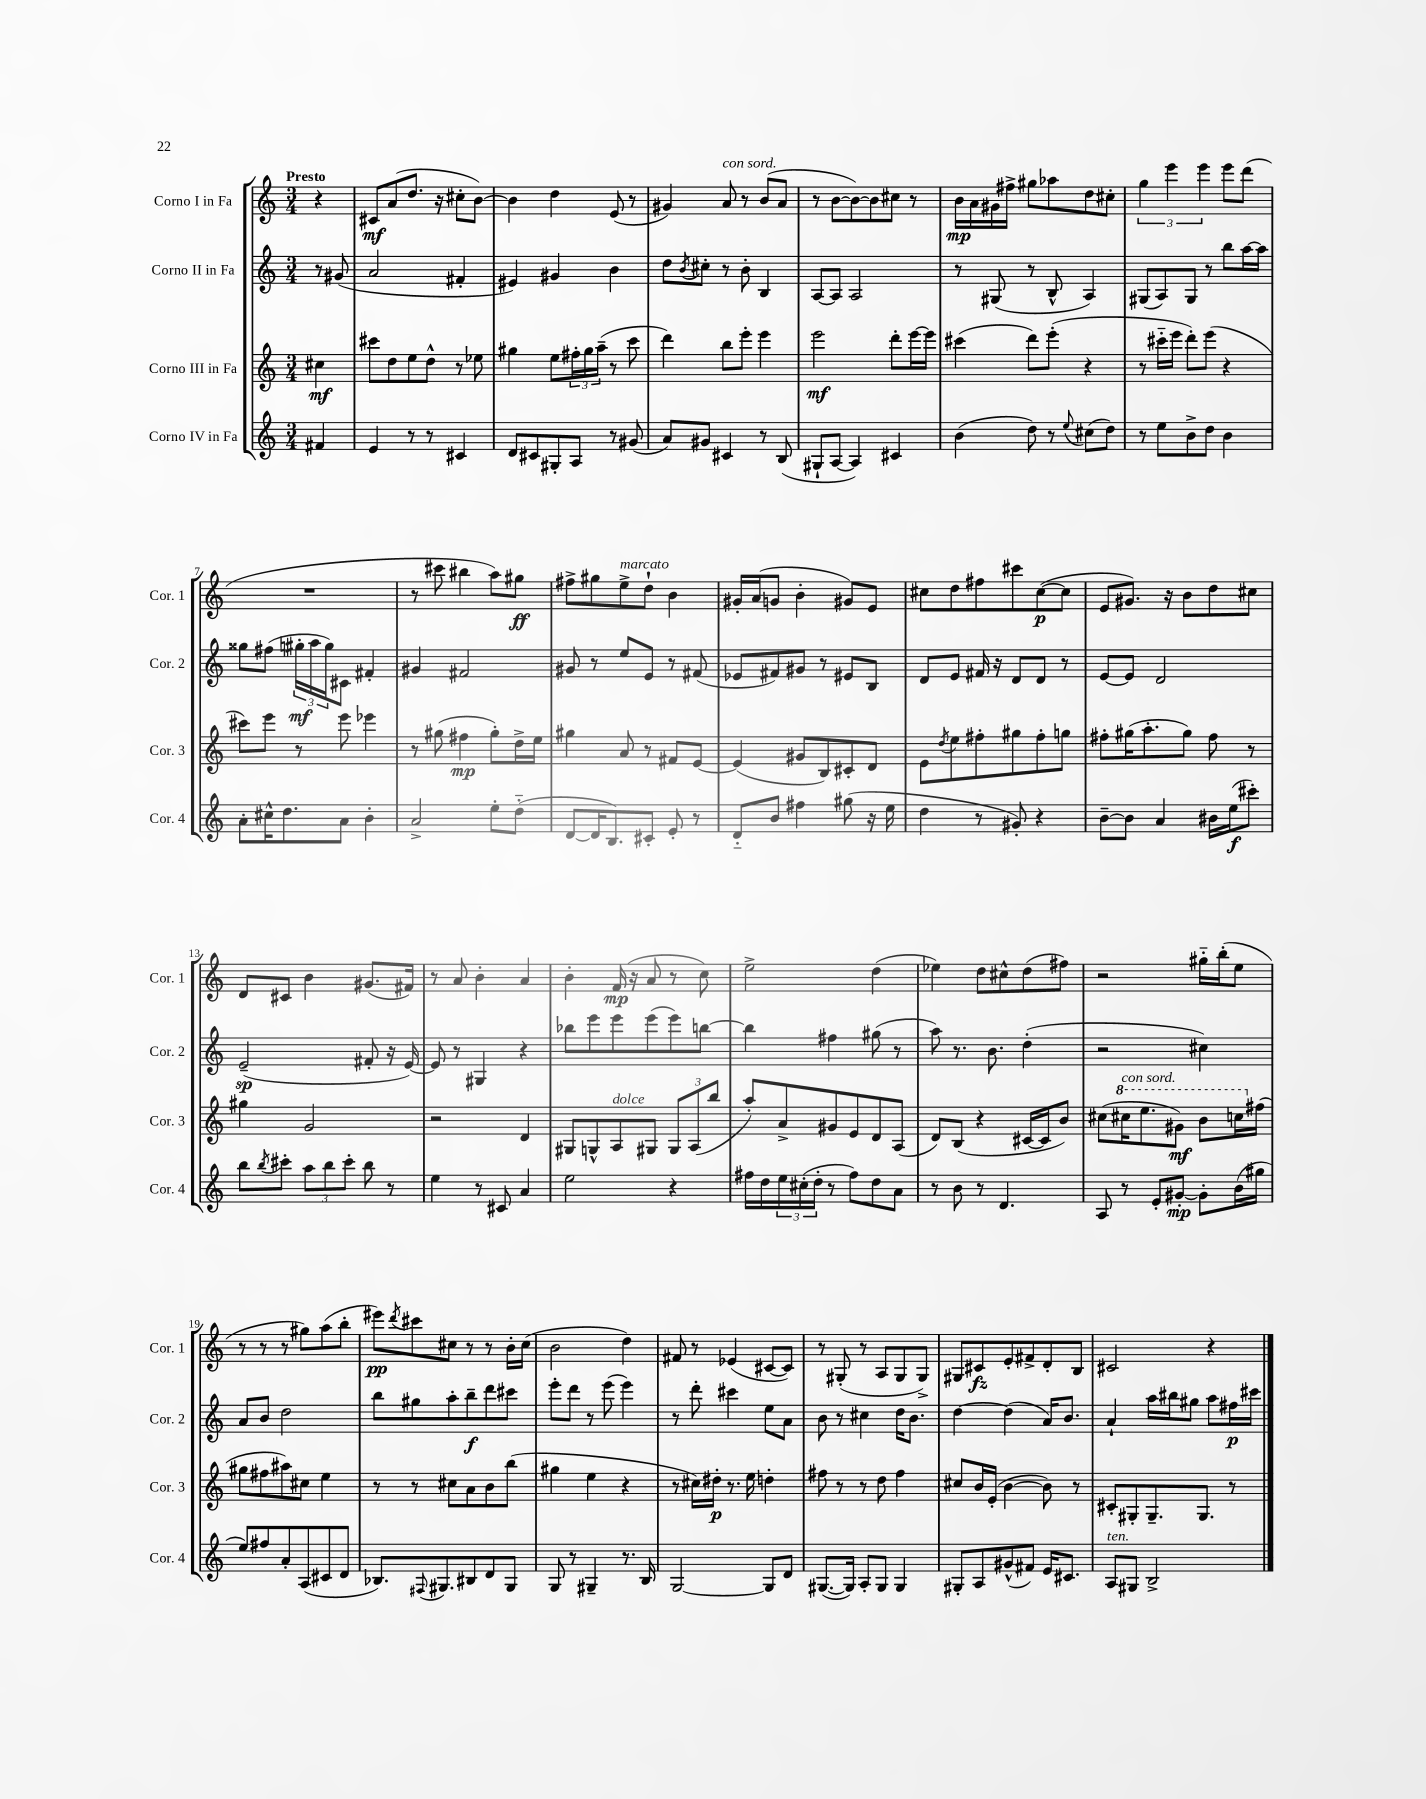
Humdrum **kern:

**kern	**dynam	**kern	**dynam	**kern	**dynam	**kern	**dynam
*part4	*part4	*part3	*part3	*part2	*part2	*part1	*part1
*staff4	*staff4	*staff3	*staff3	*staff2	*staff2	*staff1	*staff1
*I"Corno IV in Fa	*	*I"Corno III in Fa	*	*I"Corno II in Fa	*	*I"Corno I in Fa	*
*I'Cor. 4	*	*I'Cor. 3	*	*I'Cor. 2	*	*I'Cor. 1	*
*clefG2	*	*clefG2	*	*clefG2	*	*clefG2	*
*k[]	*	*k[]	*	*k[]	*	*k[]	*
*M3/4	*	*M3/4	*	*M3/4	*	*M3/4	*
=	=	=	=	=	=	=	=
!	!	!	!	!	!	!LO:TX:a:B:t=Presto	!
4f#X/	.	4cc#X\	mf	8r	.	4r	.
.	.	.	.	(8g#X/	.	.	.
=1	=1	=1	=1	=1	=1	=1	=1
4e/	.	8ccc#X\L	.	2a/	.	8c#X/L	mf
.	.	8dd\	.	.	.	(8a/	.
8r	.	8ee\	.	.	.	8.dd/J	.
8r	.	8dd^^\J	.	.	.	.	.
.	.	.	.	.	.	16r	.
4c#X/	.	8r	.	4f#X'/	.	8cc#X'\L	.
.	.	8ee-X\	.	.	.	[8b\J)	.
=2	=2	=2	=2	=2	=2	=2	=2
8d/L	.	4gg#X\	.	4e#X/)	.	4b\]	.
8c#X/	.	.	.	.	.	.	.
8G#X'/	.	8ee\L	.	4g#X/	.	4dd\	.
8A/J	.	24ff#X'\L	.	.	.	.	.
.	.	24gg#\	.	.	.	.	.
.	.	(24aa~\JJ	.	.	.	.	.
8r	.	8r	.	4b\	.	(8e/	.
(8g#X/	.	8ccc\	.	.	.	8r	.
=3	=3	=3	=3	=3	=3	=3	=3
8a/L)	.	4ddd\)	.	8dd\L	.	4g#X/)	.
.	.	.	.	8qb/	.	.	.
8g#X/J	.	.	.	8cc#X'\J	.	.	.
!	!	!	!	!	!	!LO:TX:a:i:t=con sord.	!
4c#X/	.	8bb\L	.	8r	.	8a/	.
.	.	8eee'\J	.	8b'\	.	8r	.
8r	.	4eee\	.	4B/	.	(8b/L	.
(8B/	.	.	.	.	.	8a/J	.
=4	=4	=4	=4	=4	=4	=4	=4
8G#X`/L	.	2eee\	mf	[8A/L	.	8r	.
[8A/J	.	.	.	8A/J]	.	[8b\L	.
4A/])	.	.	.	2A/	.	8b\_)	.
.	.	.	.	.	.	8b\]	.
4c#X/	.	8ddd'\L	.	.	.	8cc#X\J	.
.	.	[16eee\L	.	.	.	8r	.
.	.	16eee\JJ]	.	.	.	.	.
=5	=5	=5	=5	=5	=5	=5	=5
(4b\	.	(4ccc#X\	.	8r	.	16b\LL	mp
.	.	.	.	.	.	16a\	.
.	.	.	.	(8G#X/	.	16g#X\	.
.	.	.	.	.	.	16ff#X^\JJ	.
8dd\)	.	8ddd\L)	.	8r	.	8gg#X\L	.
8r	.	(8eee'\J	.	8B^^/	.	8aa-X\	.
8qqee/	.	.	.	.	.	.	.
(8cc#X\L	.	4r	.	4A/)	.	8dd\	.
8dd\J)	.	.	.	.	.	8cc#X'\J	.
=6	=6	=6	=6	=6	=6	=6	=6
8r	.	8r	.	(8G#X/L	.	6gg\	.
8ee\L	.	16ccc#X\LL	.	8A/)	.	.	.
.	.	.	.	.	.	6eee\	.
.	.	16eee\JJ	.	.	.	.	.
8b^\	.	8ddd'\L)	.	8G#/J	.	.	.
.	.	.	.	.	.	6eee\	.
8dd\J	.	(8eee\J	.	8r	.	.	.
4b\	.	4r	.	8bb\L	.	8eee\L	.
.	.	.	.	[16aa\L	.	(8ddd\J	.
.	.	.	.	16aa\JJ]	.	.	.
!!LO:LB:g=z
=7	=7	=7	=7	=7	=7	=7	=7
8a'\L	.	8ccc#X\L)	.	8gg##X\L	.	2.r	.
16cc#X^^\K	.	8eee\J	.	(8ff#X\J	.	.	.
8.dd\	.	.	.	.	.	.	.
.	.	8r	.	24gg#X'\LL	mf	.	.
.	.	.	.	24aa\	.	.	.
.	.	.	.	24gg#\J)	.	.	.
8a\J	.	8eee\	.	8c#X\J	.	.	.
4b'\	.	4eee-X\	.	4f#X'/	.	.	.
=8	=8	=8	=8	=8	=8	=8	=8
2a^/	.	8r	.	4g#X/	.	8r	.
.	.	(8gg#X\	.	.	.	8ccc#X\	.
.	.	4ff#X\	mp	2f#X/	.	4bb#X\	.
8ee'\L	.	8gg#'\L)	.	.	.	8aa\L)	.
(8dd\J	.	16dd^\L	.	.	.	8gg#X\J	ff
.	.	16ee\JJ	.	.	.	.	.
=9	=9	=9	=9	=9	=9	=9	=9
[8d/L	.	4gg#X\	.	8g#X/	.	8ff#X^\L	.
16d/K]	.	.	.	8r	.	8gg#X\	.
8.B/)	.	.	.	.	.	.	.
!	!	!	!	!	!	!LO:TX:a:i:t=marcato	!
.	.	8a/	.	8ee/L	.	8ee^\	.
8c#X'/J	.	8r	.	8e/J	.	8dd`\J	.
8e'/	.	8f#X/L	.	8r	.	4b\	.
8r	.	[8e/J	.	(8f#X/	.	.	.
=10	=10	=10	=10	=10	=10	=10	=10
8d/L	.	(4e/]	.	8e-X/L	.	16g#X'/LL	.
.	.	.	.	.	.	(16a/J	.
8b/J	.	.	.	8f#X/)	.	8gn/J	.
4ff#X\	.	8g#X/L	.	8g#X/J	.	4b'\	.
.	.	8B/)	.	8r	.	.	.
(8gg#X\	.	8c#X'/	.	8e#X/L	.	8g#X/L)	.
16r	.	8d/J	.	8B/J	.	8e/J	.
16ee\	.	.	.	.	.	.	.
=11	=11	=11	=11	=11	=11	=11	=11
4dd\	.	8e\L	.	8d/L	.	8cc#X\L	.
.	.	8qdd/	.	.	.	.	.
.	.	8ee\	.	8e/J	.	8dd\	.
8r	.	8ff#X'\	.	16f#X/	.	8ff#X\	.
.	.	.	.	16r	.	.	.
8g#X'/)	.	8gg#X\	.	8d/L	.	8ccc#X\	.
4r	.	8ff#'\	.	8d/J	.	([8cc#\	p
.	.	8ggn\J	.	8r	.	8cc#\J]	.
=12	=12	=12	=12	=12	=12	=12	=12
[8b~\L	.	8ff#X'\L	.	[8e/L	.	8e/L	.
8b\J]	.	(16gg#X\K	.	8e/J]	.	8.g#X/J)	.
.	.	8.aa'\	.	.	.	.	.
4a/	.	.	.	2d/	.	.	.
.	.	.	.	.	.	16r	.
.	.	8gg#\J)	.	.	.	8b\L	.
16b#X\LL	.	8ff#\	.	.	.	8dd\	.
(16ee\J	f	.	.	.	.	.	.
8ccc#X'\J)	.	8r	.	.	.	8cc#X\J	.
!!LO:LB:g=z
=13	=13	=13	=13	=13	=13	=13	=13
8bb\L	.	4gg#X\	.	(2e~/	sp	8d/L	.
8qbb/	.	.	.	.	.	.	.
8ccc#X'\J	.	.	.	.	.	8c#X/J	.
12aa\L	.	2g/	.	.	.	4b\	.
12bb\	.	.	.	.	.	.	.
12ccc#'\J	.	.	.	.	.	.	.
8bb\	.	.	.	8f#X'/	.	(8.g#X/L	.
8r	.	.	.	16r	.	.	.
.	.	.	.	[16e/)	.	16f#X/Jk)	.
=14	=14	=14	=14	=14	=14	=14	=14
4ee\	.	2r	.	8e/]	.	8r	.
.	.	.	.	8r	.	8a/	.
8r	.	.	.	4G#X/	.	4b'\	.
8c#X/	.	.	.	.	.	.	.
4a/	.	4d/	.	4r	.	4a/	.
=15	=15	=15	=15	=15	=15	=15	=15
2ee\	.	8G#X/L	.	8bb-X\L	.	4b'\	.
.	.	8Gn^^/	.	8eee\	.	.	.
!	!	!LO:TX:a:i:t=dolce	!	!	!	!	!
.	.	8A/	.	8eee\	.	(16f/	mp
.	.	.	.	.	.	16r	.
.	.	8G#X/J	.	(8eee\	.	8a/	.
4r	.	12G#/L	.	8eee\)	.	8r	.
.	.	(12A/	.	.	.	.	.
.	.	.	.	[8bbn\J	.	8cc\)	.
.	.	12bb/J	.	.	.	.	.
=16	=16	=16	=16	=16	=16	=16	=16
16ff#X\LL	.	8aa'/L)	.	4bb\]	.	2ee^\	.
16dd\	.	.	.	.	.	.	.
24ee\	.	8a^/	.	.	.	.	.
(24cc#X'\	.	.	.	.	.	.	.
24dd'\JJ	.	.	.	.	.	.	.
8r	.	8g#X/	.	4ff#X\	.	.	.
8ff#\L)	.	8e/	.	.	.	.	.
8dd\	.	8d/	.	(8gg#X\	.	(4dd\	.
8a\J	.	(8A/J	.	8r	.	.	.
=17	=17	=17	=17	=17	=17	=17	=17
8r	.	8d/L)	.	8aa\)	.	4ee-X\)	.
8b\	.	(8B/J	.	8.r	.	.	.
8r	.	4r	.	.	.	8dd\L	.
.	.	.	.	8.b\	.	.	.
4.d/	.	.	.	.	.	8cc#X^^\	.
.	.	[16c#X/LL	.	(4dd'\	.	(8dd\	.
.	.	16c#/J]	.	.	.	.	.
.	.	8b/J)	.	.	.	8ff#X\J)	.
=18	=18	=18	=18	=18	=18	=18	=18
8A/	.	(8cc#X\L	.	2r	.	2r	.
*	*	*8va	*	*	*	*	*
!	!	!LO:TX:a:i:t=con sord.	!	!	!	!	!
8r	.	16ccc#X\K	.	.	.	.	.
.	.	8.eee\	.	.	.	.	.
8e'/L	.	.	.	.	.	.	.
[8g#X'/J	mp	8gg#X\J)	mf	.	.	.	.
8g#'\L]	.	8bb\L	.	4cc#X\)	.	16gg#X\LL	.
.	.	.	.	.	.	(16bb'\J	.
(16b\L	.	16cccn\L	.	.	.	8ee\J	.
*	*	*X8va	*	*	*	*	*
16gg#X\JJ	.	(16ff#X\JJ	.	.	.	.	.
!!LO:LB:g=z
=19	=19	=19	=19	=19	=19	=19	=19
8ee/L)	.	8gg#X\L	.	8a/L	.	8r	.
8ff#X/	.	8ff#X\	.	8b/J	.	8r	.
8a'/	.	8aa#X\)	.	2dd\	.	8r	.
(8A/	.	8cc#X\J	.	.	.	8gg#X\L)	.
8c#X/	.	4ee\	.	.	.	(8aa\	.
8d/J	.	.	.	.	.	8bb'\J	.
=20	=20	=20	=20	=20	=20	=20	=20
8.B-X/L)	.	8r	.	8bb\L	.	8eee#X\L)	pp
.	.	.	.	.	.	8qddd/	.
.	.	8r	.	8gg#X\	.	8ccc#X\	.
8qqF#X/	.	.	.	.	.	.	.
8.G#X/	.	.	.	.	.	.	.
.	.	8cc#X\L	.	8aa'\	.	8cc#X\J	.
8B#X/	.	8a\	.	8bb~\	f	8r	.
8d/	.	8b\	.	8ddd\	.	8r	.
8G#/J	.	(8bb\J	.	8ccc#X\J	.	16b'\LL	.
.	.	.	.	.	.	(16cc#\JJ	.
=21	=21	=21	=21	=21	=21	=21	=21
8G/	.	4gg#X\	.	8eee'\L	.	2b\	.
8r	.	.	.	8ddd\J	.	.	.
4G#X~/	.	4ee\	.	8r	.	.	.
.	.	.	.	(8eee\	.	.	.
8.r	.	4r	.	4eee\)	.	4dd\)	.
16B/	.	.	.	.	.	.	.
=22	=22	=22	=22	=22	=22	=22	=22
[2G/	.	8r	.	8r	.	8f#X/	.
.	.	16cc#X\LL)	.	8ddd'\	.	8r	.
.	.	16dd#X'\JJ	p	.	.	.	.
.	.	8.r	.	4ccc#X\	.	(4e-X/	.
.	.	16ee\	.	.	.	.	.
8G/L]	.	4ddn'\	.	8ee\L	.	[8c#X/L	.
8d/J	.	.	.	8a\J	.	8c#/J])	.
=23	=23	=23	=23	=23	=23	=23	=23
([8.G#X/L	.	8ff#X\	.	8b\	.	8r	.
.	.	8r	.	8r	.	(8G#X'/	.
16G#/Jk])	.	.	.	.	.	.	.
8A'/L	.	8r	.	4cc#X\	.	8r	.
8G#/J	.	8dd\	.	.	.	8A/L	.
4G#/	.	4ff#\	.	16dd\KL	.	8G#/	.
.	.	.	.	8.b\J	.	.	.
.	.	.	.	.	.	8G#^/J)	.
=24	=24	=24	=24	=24	=24	=24	=24
8G#X'/L	.	8cc#X/L	.	[4dd\	.	8G#X/L	.
8A/	.	16b/L	.	.	.	8c#X/	fz
.	.	(16e'/JJ	.	.	.	.	.
(8g#X^^/	.	[4b\	.	(4dd\]	.	8e'/	.
8f#X/J)	.	.	.	.	.	8f#X^/	.
16e/KL	.	8b\])	.	16a/KL)	.	8d'/	.
8.c#X/J	.	.	.	8.b/J	.	.	.
.	.	8r	.	.	.	8B/J	.
=25	=25	=25	=25	=25	=25	=25	=25
!LO:TX:a:i:t=ten.	!	!	!	!	!	!	!
8A/L	.	8c#X'/L	.	4a`/	.	2c#X/	.
8G#X/J	.	8G#X'/	.	.	.	.	.
2B^/	.	8.G#~/	.	16aa\LL	.	.	.
.	.	.	.	16bb#X\J	.	.	.
.	.	.	.	8gg#X\J	.	.	.
.	.	8.G#/J	.	.	.	.	.
.	.	.	.	8aa\L	.	4r	.
.	.	8r	.	16ff#X\L	p	.	.
.	.	.	.	16ccc#X\JJ	.	.	.
==	==	==	==	==	==	==	==
*-	*-	*-	*-	*-	*-	*-	*-
